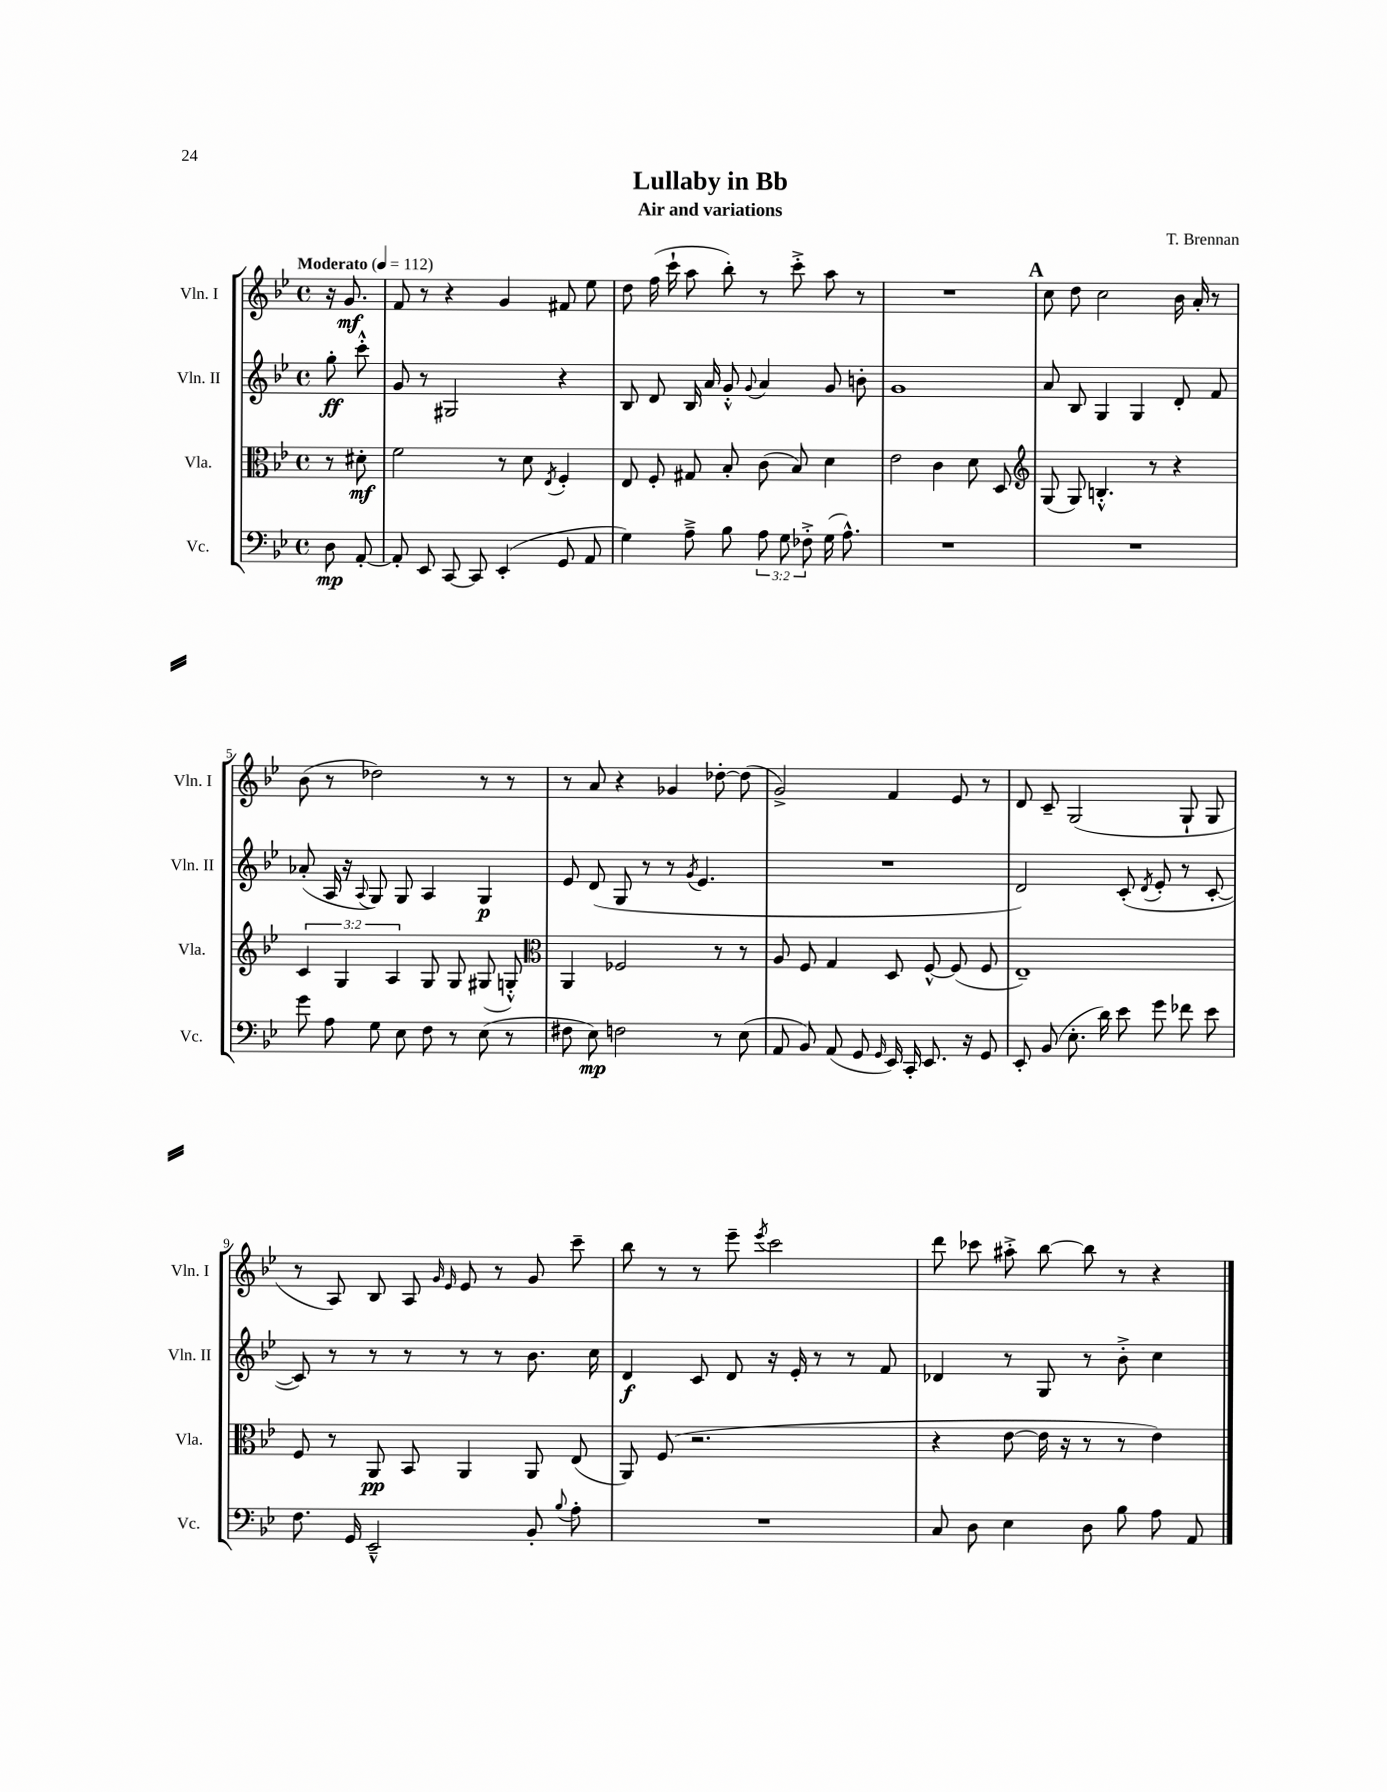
\header { title = "Lullaby in Bb" composer = "T. Brennan" subtitle = "Air and variations" }
<<
\new StaffGroup <<
\new Staff = "s0" \with { instrumentName = "Vln. I" shortInstrumentName = "Vln. I" } {
    \clef treble \key bes \major \defaultTimeSignature \time 4/4 \partial 4 \tempo "Moderato" 4 = 112
    \autoBeamOff r16 g'8.\mf |
    f'8 r8 r4 g'4 fis'8 ees''8 |
    d''8 f''16( c'''16-! a''8 bes''8-.) r8 c'''8-.-> a''8 r8 |
    R1 |
    \mark \markup { \bold "A" } c''8 d''8 c''2 bes'16 a'16-. r8 |
    bes'8( r8 des''2) r8 r8 |
    r8 a'8 r4 ges'4 des''8~-. des''8( |
    g'2->) f'4 ees'8 r8 |
    d'8 c'8-- g2( g8-! g8 |
    r8 a8) bes8 a8 \grace { g'16 ees'16 } ees'8 r8 g'8 c'''8-- |
    bes''8 r8 r8 ees'''8-- \acciaccatura { ees'''8 } c'''2 |
    d'''8 ces'''8 ais''8-.-> bes''8~ bes''8 r8 r4 \bar "|." |
}
\new Staff = "s1" \with { instrumentName = "Vln. II" shortInstrumentName = "Vln. II" } {
    \clef treble \key bes \major \defaultTimeSignature \time 4/4 \partial 4
    \autoBeamOff g''8-.\ff c'''8-.-^ |
    g'8 r8 gis2 r4 |
    bes8 d'8 bes16 a'16 g'8-.-^ \appoggiatura { g'8 } a'4 g'8 b'8-. |
    g'1 |
    \mark \markup { \bold "A" } a'8 bes8 g4 g4 d'8-. f'8 |
    aes'8-.( a16 r16 \appoggiatura { a8 } g8) g8 a4 g4\p |
    ees'8 d'8( g8 r8 r8 \acciaccatura { g'8 } ees'4. |
    R1 |
    d'2) c'8-.( \acciaccatura { d'8 } ees'8-. r8 c'8~-. |
    c'8) r8 r8 r8 r8 r8 bes'8. c''16 |
    d'4\f c'8 d'8 r16 ees'16-. r8 r8 f'8 |
    des'4 r8 g8 r8 bes'8-.-> c''4 \bar "|." |
}
\new Staff = "s2" \with { instrumentName = "Vla." shortInstrumentName = "Vla." } {
    \clef alto \key bes \major \defaultTimeSignature \time 4/4 \override Staff.TupletNumber.text = #tuplet-number::calc-fraction-text \partial 4
    \autoBeamOff r8 dis'8-.\mf |
    f'2 r8 d'8 \acciaccatura { ees8 } f4-. |
    ees8 f8-. gis8 bes8-. c'8( bes8) d'4 |
    ees'2 c'4 d'8 d8 |
    \mark \markup { \bold "A" } \clef treble g8( g8) b4.-.-^ r8 r4 |
    \tuplet 3/2 { c'4 g4 a4 } g8 g8 gis8( g8-.-^) |
    \clef alto a,4 fes2 r8 r8 |
    a8 f8 g4 d8 f8~-^ f8( f8 |
    ees1--) |
    f8 r8 a,8\pp bes,8 a,4 a,8 ees8( |
    a,8) f8( r2. |
    r4 ees'8~ ees'16 r16 r8 r8 ees'4) \bar "|." |
}
\new Staff = "s3" \with { instrumentName = "Vc." shortInstrumentName = "Vc." } {
    \clef bass \key bes \major \defaultTimeSignature \time 4/4 \override Staff.TupletNumber.text = #tuplet-number::calc-fraction-text \partial 4
    \autoBeamOff d8\mp a,8~-. |
    a,8-. ees,8 c,8~ c,8 ees,4-.( g,8 a,8 |
    g4) a8---> bes8 \tuplet 3/2 { a8 g8 fes8-.-> } g16( a8.-^) |
    R1 |
    \mark \markup { \bold "A" } R1 |
    g'8 a8 g8 ees8 f8 r8 ees8( r8 |
    fis8 ees8\mp) f2 r8 ees8( |
    a,8 bes,8) a,8( g,8 \grace { g,16 } ees,16) c,16-. ees,8. r16 g,8 |
    ees,8-. bes,8( ees8.-. d'16) ees'8 g'8 fes'8 ees'8 |
    f8. g,16 ees,2---^ bes,8-. \appoggiatura { bes8 } a8-. |
    R1 |
    c8 d8 ees4 d8 bes8 a8 a,8 \bar "|." |
}
>>
>>
